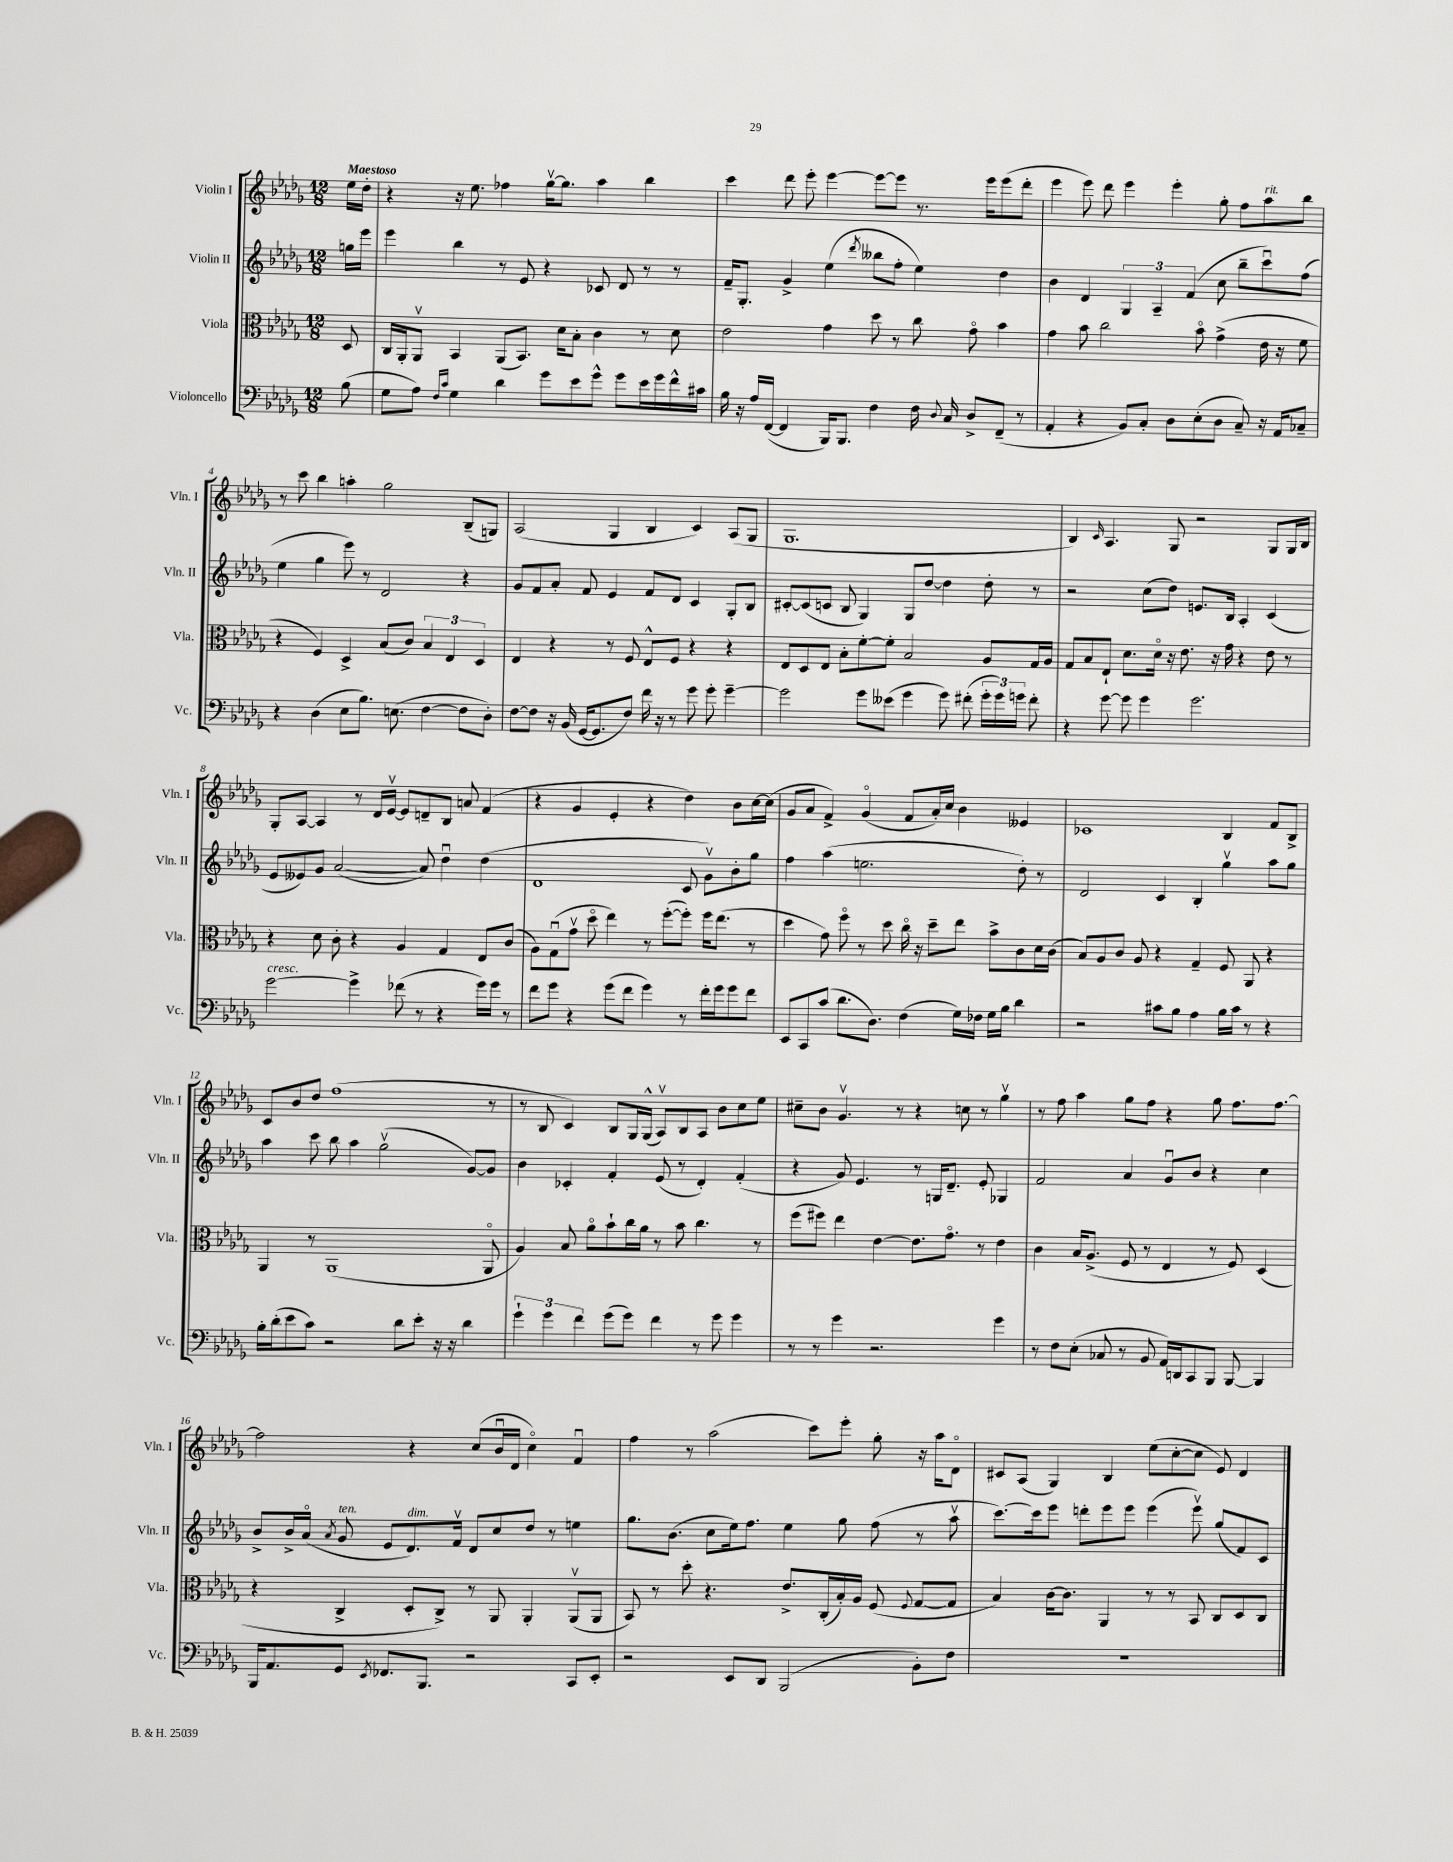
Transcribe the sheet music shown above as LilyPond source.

<<
\new StaffGroup <<
\new Staff = "s0" \with { instrumentName = "Violin I" shortInstrumentName = "Vln. I" } {
    \clef treble \key des \major \numericTimeSignature \time 12/8 \partial 8 \tempo "Maestoso"
    \autoBeamOff ees''16[ des''16]-. |
    r4 r16 ees''8. fes''4 ges''16[~\upbow ges''8.] aes''4 bes''4 |
    c'''4 des'''8 ees'''8-. ees'''4~ ees'''8[~ ees'''8] r8. ees'''16[ ees'''8( des'''8]-. |
    ees'''4 ees'''8) des'''8 ees'''4 ees'''4-. ges''8-. f''8[ aes''8^\markup { \italic "rit." } bes''8] |
    r8 c'''8 bes''4 a''4-. ges''2 bes8[--( g8]) |
    aes2( ges4 bes4 c'4) aes8[( ges8] |
    ges1. |
    bes4) \grace { c'16 } aes4. ges8 r2 ges8[ ges16 bes16] |
    ges8[-. aes8]~ aes4 r8 des'16[ ees'16]~\upbow ees'8[ d'8-- bes8] a'8 f'4( |
    r4 ges'4 ees'4-. r4 des''4) bes'8[ c''16~ c''16]( |
    ges'8[ aes'8] f'4->) ges'4\flageolet( f'8[ aes'16-.) c''16] bes'4 eeses'4 |
    ces'1 bes4 f'8[ bes8]-> |
    c'8[ bes'8 des''8] f''1( r8 |
    r8 bes8 c'4) bes8[ ges16 ges16]-^( aes8[\upbow) bes8 aes8] bes'8[ c''8 ees''8] |
    cis''8[-- bes'8] ges'4.\upbow r8 r4 c''8 r8 ges''4\upbow |
    r8 f''8 aes''4 ges''8[ f''8] r4 ges''8 f''8.[ f''8.]~ |
    f''2 r4 c''8[( bes'16\downbow des'16] c''4\flageolet) f'4\downbow |
    f''4 r8 aes''2( c'''8[) ees'''8]-. ges''8-. r16 aes''16[ des'8]\flageolet |
    cis'8[ aes8]( ges4) bes4 ees''8[( c''8~-. c''8] ees'8) des'4 \bar "|." |
}
\new Staff = "s1" \with { instrumentName = "Violin II" shortInstrumentName = "Vln. II" } {
    \clef treble \key des \major \numericTimeSignature \time 12/8 \partial 8
    \autoBeamOff g''16[ ees'''16] |
    ees'''4 bes''4 r8 ees'8 r4 ces'8 des'8 r8 r8 |
    f'16[-- ges8.]-. ges'4-> ees''4( \acciaccatura { des'''8 } beses''8[ f''8]-. ees''4) des''4 |
    bes'4 des'4 \tuplet 3/2 { ges4 aes4-- f'4( } c''8 bes''8[-- c'''8\downbow) f''8]( |
    ees''4 ges''4 ees'''8) r8 des'2 r4 |
    ges'8[ f'8 aes'8]-. f'8 ees'4 f'8[ des'8] c'4 ges8[-. bes8] |
    cis'8[~-. cis'8( c'8] bes8 ges4) ges8[ des''8]~ des''4 des''8-. r8 |
    r2 c''8[( des''8]) e'8.[ bes16] aes4-. c'4( |
    ees'8[ eeses'8) ges'8] aes'2~( aes'8) des''4\downbow des''4( |
    des'1 c'8 ges'8[\upbow) bes'8-. ges''8] |
    f''4 aes''4( e''2. des''8-.) r8 |
    des'2 c'4 bes4-. ges''4\upbow aes''8[ ges''8] |
    aes''4 c'''8 bes''8 aes''4 ges''2\upbow( ges'8[~) ges'8] |
    bes'4 ces'4-. f'4-. ees'8( r8 des'4-.) f'4-.( |
    r4 ges'8) ees'4. r8 g16[ des'8.]-- ees'8-. ges4 |
    f'2 aes'4 ges'8[\downbow bes'8] r4 c''4 |
    bes'8[-> bes'16-> aes'16]\flageolet( \acciaccatura { aes'8 } ges'8^\markup { \italic "ten." } ees'8[ des'8.^\markup { \italic "dim." }) f'16]\upbow des'8[ c''8 des''8] r8 e''4 |
    ges''8.[ bes'8.]( c''8[ ees''16) f''8.] ees''4 ges''8 f''8( r8 aes''8\upbow |
    c'''8.[~) c'''16 ees'''8] d'''8[-. ees'''8 ees'''8] ees'''4( ees'''8\upbow) ges''8[( f'8) c'8] \bar "|." |
}
\new Staff = "s2" \with { instrumentName = "Viola" shortInstrumentName = "Vla." } {
    \clef alto \key des \major \numericTimeSignature \time 12/8 \partial 8
    \autoBeamOff des8 |
    c16[ aes,16-. aes,8]\upbow bes,4 aes,8[( bes,8.]) des'16[ bes8]-. c'4 r8 des'8 |
    ees'2 ges'4 des''8 r8 c''8 ges'8\flageolet bes'4 |
    ges'4 bes'8 c''2 bes'8\flageolet ges'4->( ees'16 r16 f'8 |
    r4 f4) des4-> bes8[( c'8]) \tuplet 3/2 { bes4 ees4 des4 } |
    ees4 r4 r8 f8 ees8[-^ f8] r4 r4 |
    ees8[ des8 ees8] bes8[-. f'8~-. f'8]-. bes2 aes8[ ges16 aes16] |
    ges8[ bes8 ees8]-! des'8.[ des'16]\flageolet r16 ees'8. r16 ges'16 r4 ees'8 r8 |
    r4 des'8 c'8-. r4 aes4 ges4 ees8[ c'8]( |
    aes8[) ges8\downbow( ges'8]\upbow des''8\flageolet ees''4) r8 f''8[~-.( f''8]-.) f''16[ ees''8.]( r8 |
    des''4 ges'8) f''8\flageolet r8 des''8 c''16\flageolet r16 des''8[-- ees''8] bes'8[-> c'8 des'16 c'16]( |
    bes8[) aes8 c'8] aes8 r4 ges4-- f8 aes,8 r4 |
    aes,4 r8 aes,1( aes,8\flageolet |
    aes4) bes8 aes'8[\flageolet bes'8-! c''16 aes'16] r8 bes'8 c''4. r8 |
    f''8[( fis''8]) ees''4 ees'4~ ees'8.[ ges'8.]\flageolet r8 ees'4 |
    c'4 bes16[ aes8.]->( f8 r8 ees4 r8 f8) des4( |
    r4 c4-> des8[-. c8]->) r8 aes,8 aes,4-. aes,8[\upbow( aes,8] |
    bes,8) r8 des''8-. r4. ees'8.[-> c16-.( bes16-.) aes16] f8( \appoggiatura { f8 } ges8[~ ges8] |
    bes4) c'16[~ c'8.] aes,4 r8 r8 bes,8 c8[ des8 c8] \bar "|." |
}
\new Staff = "s3" \with { instrumentName = "Violoncello" shortInstrumentName = "Vc." } {
    \clef bass \key des \major \numericTimeSignature \time 12/8 \partial 8
    \autoBeamOff bes8( |
    ges8[ aes8]) \grace { f16[ c'16] } ges4 des'4 ges'8[ ees'8 ges'8]-^ ges'8[ ees'16 ges'16 f'16-^ cis'16] |
    bes16 r16 aes16[ f,16]~( f,4 bes,,16[) bes,,8.] f4 f16 \appoggiatura { des8 } c16 des8[-> f,8]--( r8 |
    aes,4-. r4 bes,8[) c8]-. des8[ ees8-.( des8] c8--) r16 aes,16[ ces8]-- |
    r4 des4( ees8[ bes8.]) e8.( f4~ f8[ des8]-.) |
    f8[~ f8] r16 bes,16( ges,16[~ ges,8. f8]) f'16 r16 r8 ges'8 ges'8-. ges'4~-- |
    ges'2 ges'8[ eeses'8]( ges'4 ges'8) fis'8-.( \tuplet 3/2 { ges'16[-. ges'16) g'16] } fis'8-. |
    r4 ges'8~ ges'8 ges'4 ges'2. |
    ges'2~^\markup { \italic "cresc." } ges'4-> fes'8( r8 r4 ges'16[) ges'16] r8 |
    f'8[ ges'8] r4 ges'8[( f'8] ges'4) r8 f'16[-. ges'16 ges'8 f'8] |
    ees,8[ c,8 c'8]( des'8.[ des8.]) f4( ges16[) fes16] ges16[ bes16] des'4 |
    r2 cis'8[ bes8] aes4 bes16[ cis'16] r8 r4 |
    bes16[-. des'16-.( ees'8 c'8]) r2 des'8[ ees'8]-. r16 r16 des'4 |
    \tuplet 3/2 { ges'4-! ges'4 f'4 } ges'8[( ges'8]) f'4 r8 ges'8 ges'4 |
    r8 r8 ges'4 r2. ges'4 |
    r8 f8[ ees8]-.( ces8 r8 bes,8 aes,16[) d,16 c,8 bes,,8] bes,,8~ bes,,4 |
    bes,,16[ aes,8. ges,8] \acciaccatura { ees,8 } fes,8.[ bes,,8.] r2 c,8[ ees,8]-. |
    r2 ees,8[ des,8] bes,,2( bes,8[-.) f8] |
    R1. \bar "|." |
}
>>
>>
